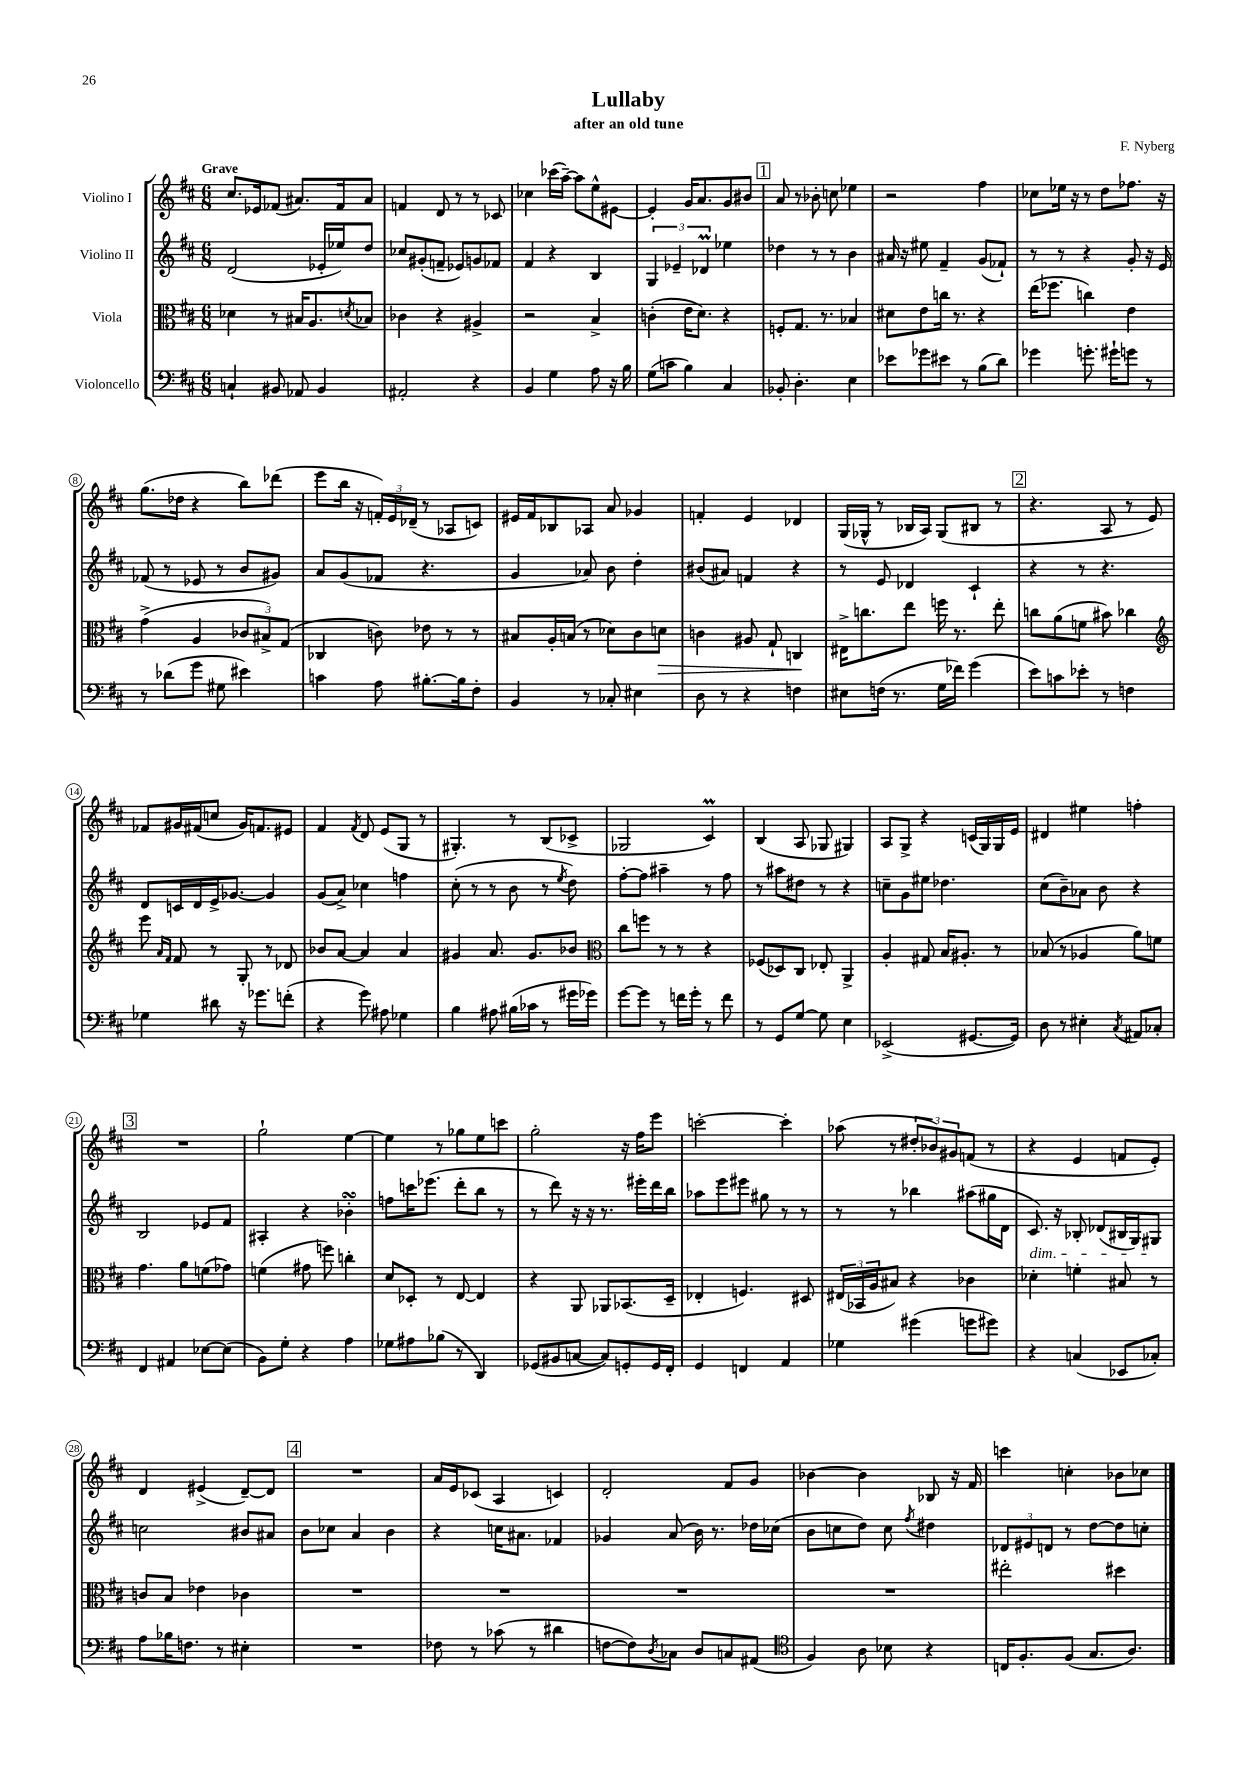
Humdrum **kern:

**kern	**kern	**dynam	**kern	**kern
*part4	*part3	*part3	*part2	*part1
*staff4	*staff3	*staff3	*staff2	*staff1
*I"Violoncello	*I"Viola	*	*I"Violino II	*I"Violino I
*clefF4	*clefC3	*	*clefG2	*clefG2
*k[f#c#]	*k[f#c#]	*	*k[f#c#]	*k[f#c#]
*M6/8	*M6/8	*	*M6/8	*M6/8
=1	=1	=1	=1	=1
!	!	!	!	!LO:TX:a:B:t=Grave
4Cn`/	4d-X\	.	(2d/	8.cc#/L
.	.	.	.	16e-X/k
8BB#X/	8r	.	.	(8f-X/J
8AA-X/	16B#X/KL	.	.	8.a#X/L)
.	8.A/	.	.	.
4BB#/	.	.	16e-X'/LL	.
.	.	.	16ee-X/J)	16f-/k
.	8qdn/	.	.	.
.	8B-X/J	.	8dd/J	8a#/J
=2	=2	=2	=2	=2
2AA#X'/	4c-X\	.	8cc-X/L	4fn/
.	.	.	(8g#X'/	.
.	4r	.	8fn~/J	8d/
.	.	.	8e-X/L)	8r
4r	4A#X^/	.	8gn/	8r
.	.	.	8f-X/J	8c-X/
=3	=3	=3	=3	=3
4BB/	2r	.	4f#/	4cc-X\
4G\	.	.	4r	(16ccc-X\LL
.	.	.	.	[16aa~\JJ)
.	.	.	.	8aa\L]
8A\	4B^/	.	4B/	8ee^^\
16r	.	.	.	[8e#X\J
16B\	.	.	.	.
=4	=4	=4	=4	=4
(8G\L	(4cn'\	.	6G/	4e#'/]
8cn\J	.	.	.	.
.	.	.	6e-X~/	.
4B\)	16e\KL	.	.	16g/KL
.	8.d\J)	.	.	8.a/
.	.	.	6d-XM/	.
4C#/	4r	.	4ee-X\	8g/
.	.	.	.	8b#X/J
!!LO:REH:place=s1:t=1
=5	=5	=5	=5	=5
8BB-X'/	8Fn'/L	.	4dd-X\	8a/
4.D'\	8.G/J	.	.	8r
.	.	.	8r	8b-X'\
.	8.r	.	.	.
.	.	.	8r	8ccn\
4E\	4B-X/	.	4b\	4ee-X\
=6	=6	=6	=6	=6
8e-X\L	8d#X\L	.	16a#X/	2r
.	.	.	16r	.
8g-X\	8e\	.	8ee#X\	.
8e#X\J	16ccn\Jk	.	4f#~/	.
.	8.r	.	.	.
8r	.	.	.	.
(8B\L	4r	.	(8g/L	4ff#\
8d\J)	.	.	8f-X`/J)	.
=7	=7	=7	=7	=7
4g-X\	(16ee\KL	.	8r	8cc-X\L
.	8.ff-X\J	.	.	.
.	.	.	8r	16ee-X\Jk
.	.	.	.	16r
8.gn'\	4ccn\)	.	4r	8r
.	.	.	.	8dd\L
16g#X`\KL	.	.	.	.
8gn\J	4e\	.	8g'/	8.ff-X\J
8r	.	.	16r	.
.	.	.	16e/	16r
!!LO:LB:g=z
=8	=8	=8	=8	=8
8r	(4g^\	.	(8f-X/	(8.gg\L
(8d-X\L	.	.	8r	.
.	.	.	.	16dd-X\Jk
8g\J	4A/	.	8e-X/	4r
8G#X\	.	.	8r	.
4e#X\)	12c-X/L	.	8b/L	8bb\L)
.	12B#X^/)	.	.	.
.	.	.	8g#X/J)	(8ddd-X\J
.	(12G/J	.	.	.
=9	=9	=9	=9	=9
4cn\	4C-X/	.	8a/L	8eee\L
.	.	.	(8g/	16bb\Jk
.	.	.	.	16r
8A\	8cn\)	.	8f-X/J	24fn'/LL)
.	.	.	.	24e/
.	.	.	.	(24d-X~/JJ
[8.B#X'\L	8e-X\	.	4.r	8r
.	8r	.	.	8A-X/L
16B#\k]	.	.	.	.
8F#'\J	8r	.	.	8cn/J)
=10	=10	=10	=10	=10
4BB/	8B#X/L	.	4g/	16e#X/LL
.	.	.	.	16f#/J
.	16A'/L	.	.	8B-X/
.	(16Bn/JJ	.	.	.
8r	8r	.	8a-X/)	8A-X/J
8C-X'/	8d-X\L)	.	8b\	8a/
4E#X\	8c#\	.	4dd'\	4g-X/
!	!	!LO:HP:b	!	!
.	8dn\J	>	.	.
=11	=11	=11	=11	=11
8D\	4cn\	.	(8b#X/L	4fn'/
8r	.	.	8a#X/J)	.
4r	8A#X/	.	4fn/	4e/
.	8G`/	.	.	.
4Fn\	4Cn/	.	4r	4d-X/
.	.	]	.	.
=12	=12	=12	=12	=12
8E#X\L	16E#X^\KL	.	8r	(16G/LL
.	8.ccn\	.	.	16G-X^^/JJ
(16Fn\Jk	.	.	8e/	8r
8.r	.	.	.	.
.	8ee\J	.	4d-X/	16B-X/LL
.	.	.	.	16A/JJ)
16G\LL	16ffn\	.	.	(8G-/L
16f-X\JJ)	8.r	.	.	.
(4g\	.	.	4c#`/	8B#X/J
.	8ee'\	.	.	8r
!!LO:REH:place=s1:t=2
=13	=13	=13	=13	=13
8e\L)	8ccn\L	.	4r	4.r
8cn\	(8a\	.	.	.
8e-X'\J	8fn\J	.	8r	.
8r	8b#X\)	.	4.r	8A/
4Fn\	4cc-X\	.	.	8r
.	.	.	.	8e/)
!!LO:LB:g=z
=14	=14	=14	=14	=14
*	*clefG2	*	*	*
4G-X\	8eee\	.	8d/L	8f-X/L
.	16qqa/LL	.	.	.
.	16qqf#/JJ	.	.	.
.	8f#/	.	16cn/L	16g#X/L
.	.	.	16d/	(16f#X/J
8d#X\	8r	.	16e^/J	8ccn/J
.	.	.	[8.g-X/J	.
16r	8G'/	.	.	16g#/KL)
8.g-X\L	.	.	.	8.fn/
.	8r	.	4g-/]	.
(8fn'\J	8d-X/	.	.	8e#X/J
=15	=15	=15	=15	=15
4r	8b-X/L	.	(8g/L	4f#/
.	[8a/J	.	8a^/J)	.
.	.	.	.	8qf#/
8g\)	4a/]	.	4cc-X\	8d/
8A#X\	.	.	.	(8e/L
4G-X\	4a/	.	4ffn\	8G/J
.	.	.	.	8r
=16	=16	=16	=16	=16
4B\	4g#X/	.	(8cc#'\	4.G#X'/)
.	.	.	8r	.
8A#X\	8.a/	.	8r	.
(16B#X\LL	.	.	8b\	8r
16c-X\JJ	8.g#/L	.	.	.
8r	.	.	8r	(8B/L
.	.	.	8qee/	.
16g#X\LL	8b-X/J	.	8dd\)	8c-X^/J
16g-X\JJ)	.	.	.	.
=17	=17	=17	=17	=17
*	*clefC3	*	*	*
[8g\L	8cc#\L	.	[8ff#'\L	2G-X/
8g\J]	8ffn\J	.	8ff#\J]	.
8r	8r	.	4aa#X~\	.
16fn\LL	8r	.	.	.
16g'\JJ	.	.	.	.
8r	4r	.	8r	4c#m/)
8f\	.	.	8ff#\	.
=18	=18	=18	=18	=18
8r	(8F-X/L	.	8r	(4B/
8GG/L	8D-X/)	.	8aa#X\L	.
[8G/J	8C#/J	.	8dd#X\J	8A/
8G\]	8E-X'/	.	8r	8G-X/
4E\	4AA^/	.	4r	4G#X/)
=19	=19	=19	=19	=19
(2EE-X^/	4A'/	.	8ccn~\L	8A/L
.	.	.	8g\	8G^/J
.	8G#X/	.	8ee#X\J	4r
.	16B/KL	.	4.dd-X\	.
.	8.A#X'/J	.	.	.
[8.GG#X/L	.	.	.	(16cn/LL
.	.	.	.	16G/)
.	8r	.	.	16G/
16GG#/Jk])	.	.	.	16e/JJ
=20	=20	=20	=20	=20
8D\	(8B-X/	.	(8cc#\L	4d#X/
8r	8r	.	8b~\)	.
4E#X'\	4A-X/	.	8a-X\J	4ee#X\
.	.	.	8b\	.
8qC#/	.	.	.	.
8AA#X/L	8a\L)	.	4r	4ffn'\
8C-X'/J	8fn\J	.	.	.
!!LO:LB:g=z
!!LO:REH:place=s1:t=3
=21	=21	=21	=21	=21
4FF#/	4.g\	.	2B/	2.r
4AA#X/	.	.	.	.
.	8a\L	.	.	.
[8E-X\L	(8fn\	.	8e-X/L	.
(8E-\J]	8g-X\J)	.	8f#/J	.
=22	=22	=22	=22	=22
8BB\L)	(4fn\	.	4A#X'/	2gg`\
8G'\J	.	.	.	.
4r	8g#X\	.	4r	.
.	8ffn\)	.	.	.
4A\	4ccn'\	.	4b-XsSSs'\	[4ee\
=23	=23	=23	=23	=23
8G-X\L	8d/L	.	8ffn\L	4ee\]
8A#X\	8D-X'/J	.	16cccn\K	.
.	.	.	(8.eee-X\J	.
(8B-X\J	8r	.	.	8r
8r	[8E/	.	8ddd'\L	8gg-X\L
4DD/)	4E/]	.	8bb\J	8ee\
.	.	.	8r	8cccn\J
=24	=24	=24	=24	=24
(8GG-X/L	4r	.	8r	2gg'\
8BB#X/	.	.	8ddd\)	.
[8Cn/J	8AA/	.	16r	.
.	.	.	16r	.
8C/L])	8AA-X/L	.	8.r	.
8GGn'/	(8.BB-X/	.	.	16r
.	.	.	16eee#X'\LL	16ff#\KL
16GG/L	.	.	16ddd\	8eee\J
16FF#'/JJ	16D~/Jk	.	16bb\JJ	.
=25	=25	=25	=25	=25
4GG/	4E-X'/	.	8aa-X\L	[2cccn'\
.	.	.	8eee\	.
4FFn/	4.Fn/)	.	8eee#X\J	.
.	.	.	8gg#X\	.
4AA/	.	.	8r	4ccc'\]
.	8D#X/	.	8r	.
=26	=26	=26	=26	=26
4G-X\	(24E#X/LL	.	8r	(8aa-X\
.	24BB-X/	.	.	.
.	24A/J	.	.	.
.	8B#X/J)	.	8r	8r
(4g#X\	4r	.	4bb-X\	12dd#X'/L
.	.	.	.	12b-X/)
.	.	.	.	12g#X/
8gn\L	4c-X\	.	(8aa#X\L	(8fn/J
8g#X\J)	.	.	16gg#X\L	8r
.	.	.	16d\JJ	.
=27	=27	=27	=27	=27
!	!	!	!LO:TX:b:i:t=dim.	!
4r	4d-X'\	.	8.c#/)	4r
.	.	.	16r	.
(4Cn/	4fn'\	.	8B-X'/	4e/
.	.	.	(8d-X/L	.
8EE-X/L	8B#X/	.	16B#X/L	8fn/L
.	.	.	16G/J)	.
8C-X'/J)	8r	.	8G#X/J	8e'/J)
!!LO:LB:g=z
=28	=28	=28	=28	=28
8A\L	8cn/L	.	2ccn\	4d/
16B-X\K	8B/J	.	.	.
8.Fn\J	.	.	.	.
.	4e-X\	.	.	(4e#X^/
8r	.	.	.	.
4E#X'\	4c-X\	.	8b#X/L	[8d~/L)
.	.	.	8a#X/J	8d/J]
!!LO:REH:place=s1:t=4
=29	=29	=29	=29	=29
2.r	2.r	.	8b\L	2.r
.	.	.	8cc-X\J	.
.	.	.	4a/	.
.	.	.	4b\	.
=30	=30	=30	=30	=30
8F-X\	2.r	.	4r	16a/LL
.	.	.	.	16e/J
8r	.	.	.	(8c-X/J
(8c-X\	.	.	16ccn\KL	4A/
.	.	.	8.a#X\J	.
8r	.	.	.	.
4d#X\	.	.	4f-X/	4cn/)
=31	=31	=31	=31	=31
[8Fn\L	2.r	.	4g-X/	2d'/
8F\])	.	.	.	.
8qD/	.	.	.	.
8C-X\J	.	.	(8a/	.
8D/L	.	.	16b\)	.
.	.	.	8.r	.
8Cn/	.	.	.	8f#/L
(8AA#X/J	.	.	16dd-X\LL	8g/J
.	.	.	(16cc-X\JJ	.
=32	=32	=32	=32	=32
*clefC4	*	*	*	*
4F#/)	2.r	.	8b\L	[4b-X\
.	.	.	8ccn\	.
8A\	.	.	8dd\J)	4b-\]
8B-X\	.	.	8cc\	.
.	.	.	8qff#/	.
4r	.	.	4dd#X\	8B-X/
.	.	.	.	16r
.	.	.	.	16f#/
=33	=33	=33	=33	=33
16Cn/KL	2ee#X'\	.	12d-X/L	4cccn\
8.F#'/	.	.	.	.
.	.	.	12e#X/	.
.	.	.	12dn/J	.
(8F#/J	.	.	8r	4ccn'\
8.G/L	.	.	[8dd\L	.
.	4dd#X\	.	8dd\]	8b-X\L
8.A/J)	.	.	.	.
.	.	.	8ccn'\J	8cc-X\J
==	==	==	==	==
*-	*-	*-	*-	*-
